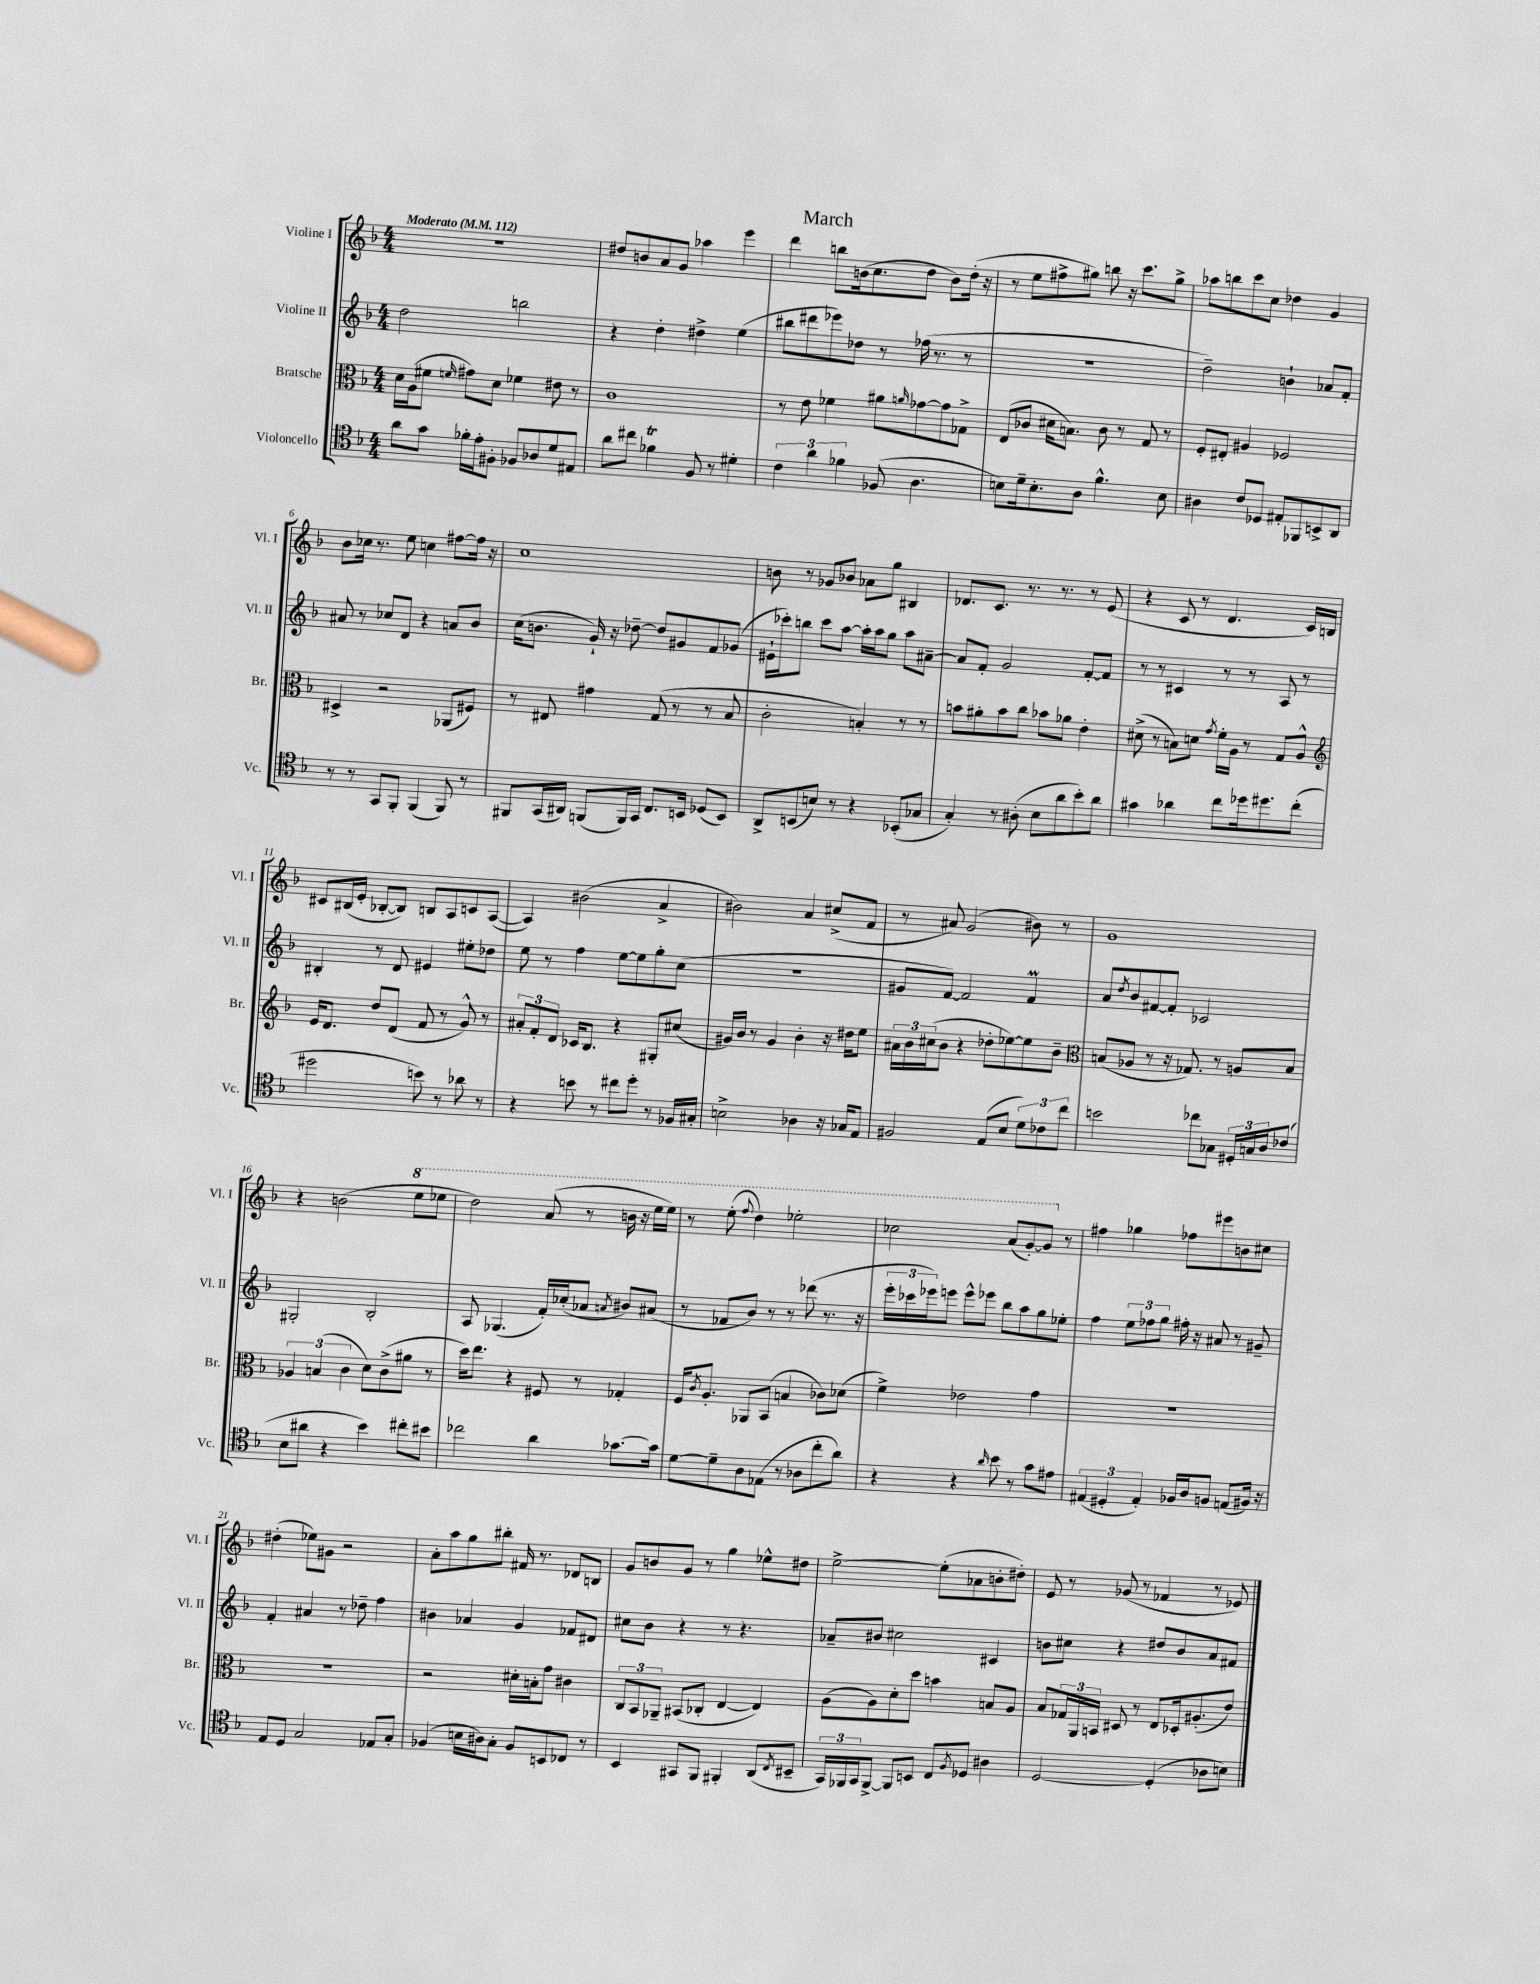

**kern	**kern	**kern	**kern
*part4	*part3	*part2	*part1
*staff4	*staff3	*staff2	*staff1
*I"Violoncello	*I"Bratsche	*I"Violine II	*I"Violine I
*I'Vc.	*I'Br.	*I'Vl. II	*I'Vl. I
*clefC4	*clefC3	*clefG2	*clefG2
*k[b-]	*k[b-]	*k[b-]	*k[b-]
*M4/4	*M4/4	*M4/4	*M4/4
*MM112	*MM112	*MM112	*MM112
=1	=1	=1	=1
!	!	!	!LO:TX:a:B:t=Moderato
8a\L	16d\LL	2dd\	1r
.	(16A\J	.	.
8g\J	8f#X\J	.	.
.	16qqfn/	.	.
16f-X'\LL	8g#X\L)	.	.
16e'\J	.	.	.
8F#X'\J	8d\J	.	.
8F-X/L	4f-X\	2bbn\	.
8A-X/	.	.	.
8d/	8e#X\	.	.
8E#X/J	8r	.	.
=2	=2	=2	=2
8a\L	1c	4r	8dd#X/L
8cc#X\J	.	.	8bn/
4f-XT\	.	4dd'\	8a/
.	.	.	8g/J
8F/	.	4dd#X^\	4aa-X\
8r	.	.	.
4d#X'\	.	(4ee\	4eee\
=3	=3	=3	=3
6c\	8r	8bb#X\L	4ddd\
.	8e\	8ddd#X\	.
6a\	.	.	.
.	4f-X\	8eee-X\)	8bbn\L
6f-X\	.	.	.
.	.	8dd-X\J	(16bn\k
.	.	.	8.cc\
(8F-X/	8a#X\L	8r	.
.	16qqan/	.	.
4.A\	[8g-X\	(16ff-X\	8dd\J
.	.	8.r	.
.	8g-\]	.	8b\L)
.	8G-X^\J	8r	(16dd'\Jk
.	.	.	16r
=4	=4	=4	=4
8Bn\L)	(8E/L	1r	8r
16d~\k	8c-X/J	.	8ee\L
8.B'\	.	.	.
.	16d#X\KL	.	8ff#X^\
.	8.Bn\J)	.	.
8A\J	.	.	8gg#X\J)
4.f^^\	8c-\	.	8bbn\
.	8r	.	16r
.	.	.	8.ccc\L
.	8G/	.	.
8B\	8r	.	8gg#^\J
=5	=5	=5	=5
4A#X\	8F'/L	2dd~\)	8aa-X\L
.	8E#X'/J	.	8bbn\
8c/L	4A#X/	.	8ccc\
8D-X/J	.	.	8cc\J
8E#X'/L	2F-X/	4bn`\	4dd-X\
8FF-X/	.	.	.
8BBn^/	.	8a-X/L	4g/
8AA/J	.	8f'/J	.
!!LO:LB:g=z
=6	=6	=6	=6
8r	4D#X^/	8a#X/	8b-\L
8r	.	8r	16cc-X\Jk
.	.	.	8.r
8GG/L	2r	8cc-X/L	.
8FF'/J	.	8d/J	8ee\
(4FF/	.	4r	4ccn\
8FF/)	(8AA-X/L	8an/L	[8ff#X\L
8r	8F#X/J)	8b-/J	16ff#\Jk]
.	.	.	16r
=7	=7	=7	=7
8FF#X/L	8r	(16cc\KL	1cc
.	.	8.bn\J	.
(16GG/L	8E#X/	.	.
16AA#X/JJ)	.	.	.
(8FFn/L	4g#X\	16g`/)	.
.	.	16r	.
16FF/L)	.	[8dd-X~\	.
16GG/JJ	.	.	.
8.C/L	(8G/	8dd-/L]	.
.	8r	8g#X/	.
16BBn/Jk	.	.	.
(8D-X/L	8r	8f/	.
8BB/J)	8B-/	(8g-X/J	.
=8	=8	=8	=8
8AA^/L	2c'\	16e#X`\LL	8bn\
.	.	16ccc-X'\J)	.
(8BBn/	.	8bbn\J	8r
8Bn/J)	.	8ccc-\L	8g-X/L
8r	.	[8aa\J	8b-X/J
4r	4Bn'/)	16aa'\LL]	8a-X\L
.	.	16aa\J	.
.	.	8gg\J	8gg\J
(8BB-X'/L	8r	8aa\L	4B#X/
8G-X/J	8r	[8a#X~\J	.
=9	=9	=9	=9
4G'/)	8bn\L	8a#/L]	8.d-X/L
.	8a#X'\	8f'/J	.
.	.	.	8.c/J
8r	8b\	2g/	.
(8A#X'\	8cc\J	.	8.r
8B-\L	8b-X\L	.	.
.	.	.	8.r
8a\	8a-X\J	.	.
8b-'\)	4e'\	[8f'/L	8r
8a\J	.	8f/J]	(8e/
=10	=10	=10	=10
4g#X\	(8d#X^\	8r	4r
.	8r	8r	.
4a-X\	8Bn\L)	4c#X/	8c/
.	8dn\J	.	8r
.	8qg/	.	.
8cc\L	16f'\LL	8r	4.d/
.	16A\JJ	.	.
16dd-X\k	8r	8r	.
8.dd#X\	.	.	.
.	8G/L	8A/	.
(8cc'\J	8A^^/J	8r	16c/LL)
.	.	.	16Bn/JJ
!!LO:LB:g=z
=11	=11	=11	=11
*	*clefG2	*	*
2dd#X\	16e/KL	4B#X'/	8c#X/L
.	8.d/J	.	.
.	.	.	(16B#X/L
.	.	.	16e'/JJ
.	8dd/L	8r	[8B-X'/L
.	(8d/J	8d/	8B-/J])
8bn\)	8f/	4e#X/	8Bn/L
8r	8r	.	8A/
8a-X\	8g^^/)	8ee#X'\L	8cn/
8r	8r	8dd-X\J	([8A/J
=12	=12	=12	=12
4r	12a#X'/L	8ee\	4A/])
.	12f'/	.	.
.	.	8r	.
.	12d/J	.	.
8bn\	16c-X/KL	4ff\	(2b#X\
.	8.B-/J	.	.
8r	.	.	.
8cc#X\L	4r	[8ee\L	.
8dd'\J	.	8ee\]	.
8r	8G#X'/L	8gg'\	4a^/
16F-X/LL	(8cc#X/J	(8cc\J	.
16G#X'/JJ	.	.	.
=13	=13	=13	=13
2Bn^\	16g#X/LL)	1r	2b#X\)
.	16b-/JJ	.	.
.	8r	.	.
.	4g#/	.	.
4A-X\	4b-'\	.	4a/
16r	16r	.	(8cc#X^/L
16G-X/KL	16dd#X\KL	.	.
8E/J	8ee\J	.	8f/J
=14	=14	=14	=14
2F#X/	24a#X\LL	8g#X/L	8r
.	24b-\	.	.
.	(24cc#X\J	.	.
.	8b-\J	[8f/J)	8a#X/)
.	4r	2f/]	(2g/
(8E/L	8dd-X'\L	.	.
8B-/J	[8ee-X\)	.	.
12d\L)	8ee-\]	4fM/	8b#X\)
12c-X\	.	.	.
.	8b-~\J	.	8r
12cc\J	.	.	.
=15	=15	=15	=15
*	*clefC3	*	*
2bn\	(8Bn/L	8a/L	1g
.	.	8qdd/	.
.	8A-X/J	8b-/	.
.	8r	[8f#X/	.
.	16r	8f#'/J]	.
.	8.G-X/)	.	.
8cc-X\L	.	2c-X/	.
8G-X\J	8r	.	.
24D#X'/LL	8An/L	.	.
24Gn/	.	.	.
24A/J	.	.	.
(8c-X/J	8B/J	.	.
!!LO:LB:g=z
=16	=16	=16	=16
8B-\L	6A-X/	2G#X'/	4r
8a#X\J	.	.	.
.	(6Bn/	.	.
4r	.	.	(2bn\
.	6c\	.	.
4b-\)	8d\L)	2B-'/	.
.	(8c^\	.	.
*	*	*	*8va
8cc#X'\L	8a#X\J	.	8eee\L
8b#X\J	8r	.	8eee-X\J
=17	=17	=17	=17
2cc-X\	16dd\KL)	8A/	2ddd\)
.	8.ee\J	.	.
.	.	(4.G-X/	.
.	4r	.	.
4a\	8F#X/	16f'/LL)	(8aa/
.	.	(16cc-X'/J	.
.	8r	8a-X/J	8r
.	.	8qan/	.
[8.g-X\L	4G-X'/	8b#X/L)	16bbn\
.	.	.	16r
.	.	(8a#X/J	16eee\LL
16g-\Jk]	.	.	16eee\JJ)
=18	=18	=18	=18
[8d\L	16F/KL	8r	8r
.	8qc/	.	.
.	8.A'/J	.	.
8d~\]	.	8f-X/L	(8eee'\
.	.	.	8qqfff/
8A\	8AA-X/L	8b-/J)	4ddd\)
(8E-X\J	(8BB-/J	8r	.
8r	4Bn/	8r	2eee-X'\
8A-X\L	.	(8ddd-X\	.
8cc'\	8c-X\L)	8.r	.
8a\J)	(8d-X\J	.	.
.	.	16r	.
=19	=19	=19	=19
4r	4f^\)	24eee'\LL	2ccc-X\
.	.	24ccc-X\	.
.	.	24eee-X\J)	.
.	.	8eeen\J	.
4r	2e-X\	8eee^^\L	.
.	.	8eee-X\J	.
16qqa/	.	.	.
8b-\	.	8bb-\L	(8aa/L
8r	.	8aa\	[8gg'/)
8g\L	4g\	8gg\	8gg/J]
*	*	*	*X8va
8e#X\J	.	8ee-X'\J	8r
=20	=20	=20	=20
(6E#X/	1r	4ff\	4ff#X\
6D#X'/	.	.	.
.	.	12ee\L	4gg-X\
6E#'/)	.	12ff-X\	.
.	.	12gg\J	.
16F-X/LL	.	16ff#X'\	8ff-X\L
16A/J	.	16r	.
8Fn/J	.	8a#X/	8eee#X\
(8En/L	.	8r	8bn\
16F#X/Jk)	.	8g#X~/	8cc#X\J
16r	.	.	.
!!LO:LB:g=z
=21	=21	=21	=21
8E/L	1r	4f'/	(4dd#X'\
8D/J	.	.	.
2G/	.	4a#X/	8ee-X\L)
.	.	.	8g#X\J
.	.	8r	2r
.	.	8dd-X~\	.
8E-X/L	.	4ff\	.
8G'/J	.	.	.
=22	=22	=22	=22
(4F-X/	2r	4b#X\	8a'\L
.	.	.	8aa\
16Bn\LL	.	4a-X/	8gg\
16A#X\J)	.	.	.
8G'\J	.	.	8bb#X'\J
8F-/L	16d#X'\LL	4g/	16f#X/
.	16Bn'\J	.	8.r
8BBn/	8g\J	.	.
8C-X/J	4c#X\	8f-X/L	8d-X/L
8r	.	8d#X/J	8Bn/J
=23	=23	=23	=23
4BB-/	12C/L	8cc#X\L	8g/L
.	12BB-/	.	.
.	.	8b-\J	8bn/
.	12AA-X~/J	.	.
8GG#X/L	(8BB#X/L	4r	8g/J
8FF/J	8C-X'/J	.	8r
4FF#X'/	[4E/	8r	4gg\
.	.	4.r	.
(8AA/L	4E/])	.	8ee-X^^\L
8qC/	.	.	.
8BB#X~/J	.	.	8dd#X\J
=24	=24	=24	=24
24GG/LL)	(8A\L	8a-X~/L	[2ee^\
24FF-X/	.	.	.
24GG/J	.	.	.
[8FF-^/J	8A\)	8b#X/J	.
8FF-/L]	8d'\	2cc#X\	.
8BBn/J	8dd\J	.	.
8C/L	4bn\	.	(8ee'\L]
8qF/	.	.	.
8D-X/J	.	.	8a-X\
4A#X\	8Bn/L	4c#X/	8bn'\
.	8A/J	.	8dd#X'\J)
=25	=25	=25	=25
[2D/	8B-/L	8bn\L	8e/
.	24G-X/L	8cc#X\J	8r
.	24AA/	.	.
.	24BBn/JJ	.	.
.	8D#X/	4r	(8g-X/
.	8r	.	8r
(4D'/]	8E/L	8dd#X/L	4f-X/
.	16D-X'/k	8b/	.
.	(8.A#X'/	.	.
8A-X\L	.	8a/	8r
8Bn\J)	8e/J)	8f#X/J	8e-X/)
==	==	==	==
*-	*-	*-	*-
